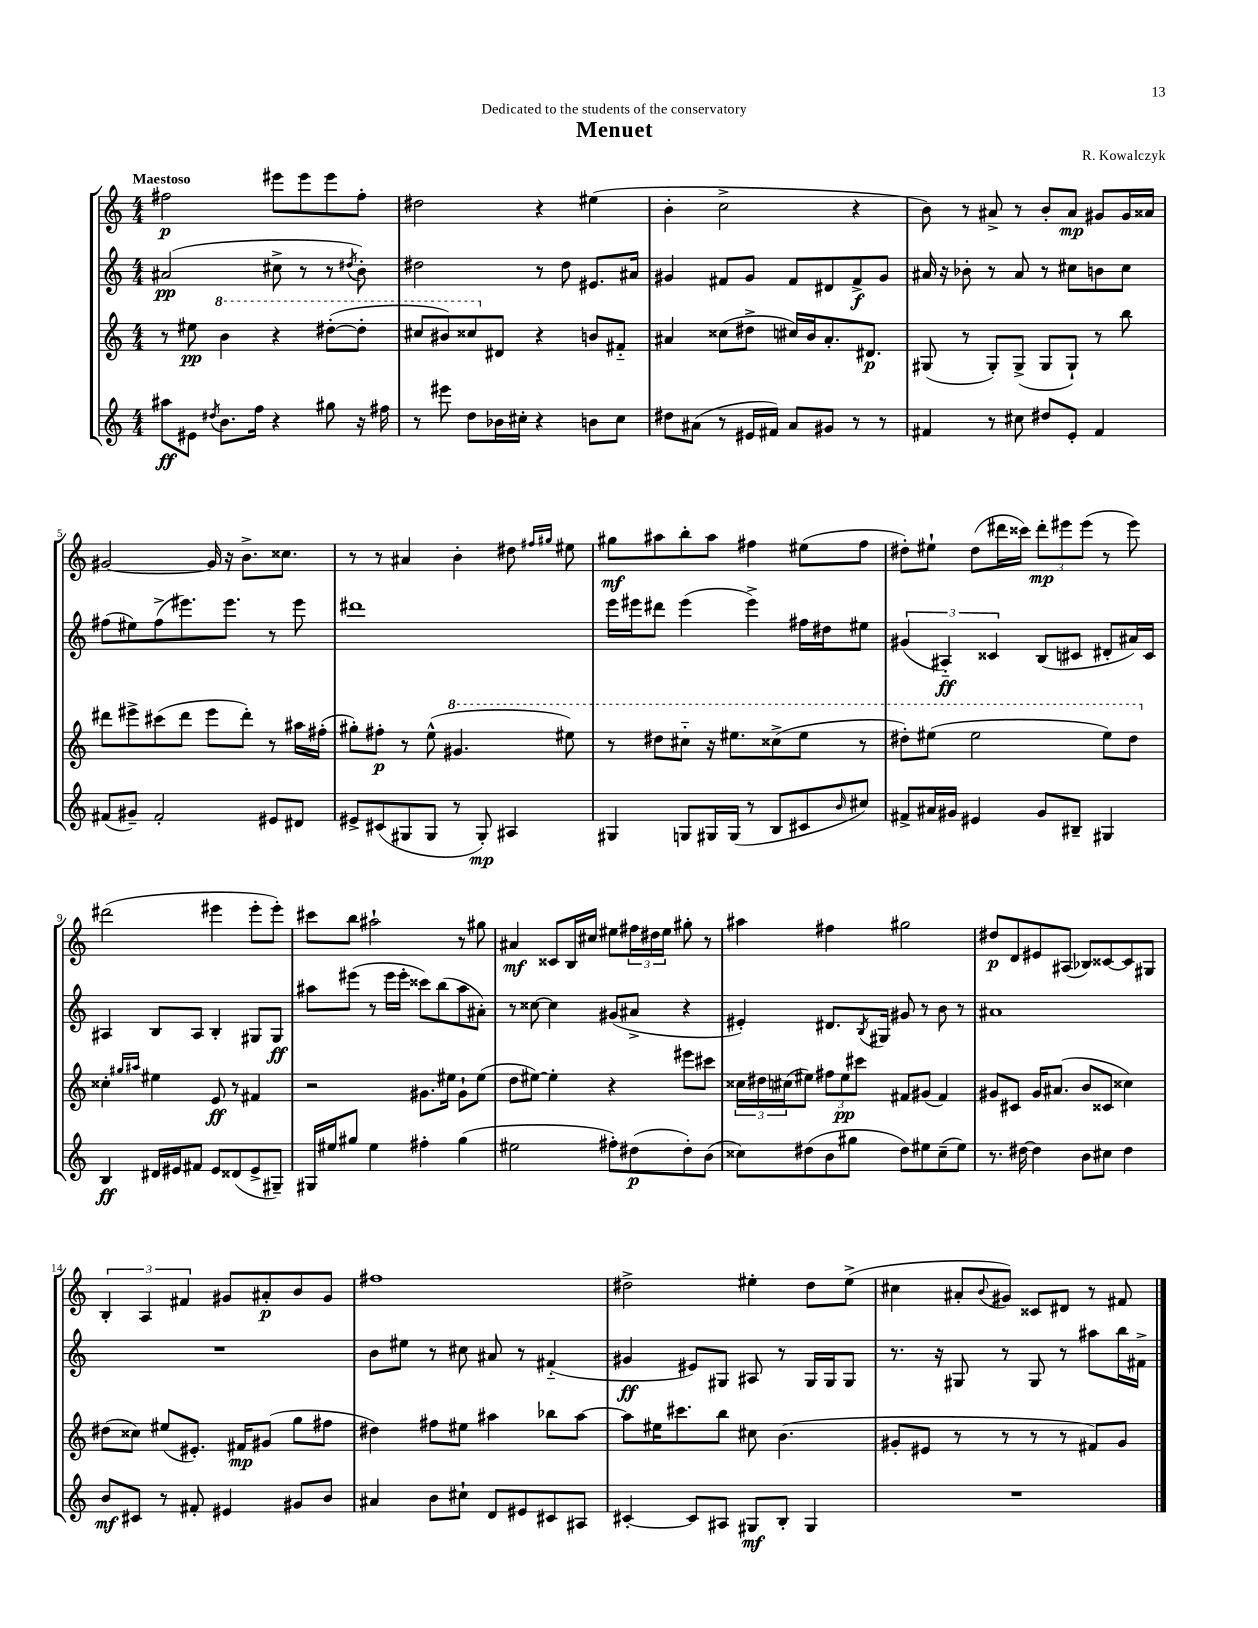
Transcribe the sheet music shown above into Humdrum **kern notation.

**kern	**kern	**kern	**kern
*staff4	*staff3	*staff2	*staff1
*clefG2	*clefG2	*clefG2	*clefG2
*k[]	*k[]	*k[]	*k[]
*M4/4	*M4/4	*M4/4	*M4/4
8aa#	8r	(2a#	2ff#
8e#	8ee#	.	.
8qdd#	.	.	.
8.b	4bb	.	.
16ff	.	.	.
4r	4r	8cc#^	8eee#
.	.	8r	8eee#
8gg#	([8ddd#'	8r	8eee#
.	.	8qdd#	.
16r	8ddd#']	8b')	8ff#'
16ff#	.	.	.
=	=	=	=
8r	8ccc#	2dd#	2dd#
8eee#	8bb#)	.	.
8dd	8ccc##	.	.
16b-	8d#	.	.
16cc#'	.	.	.
4r	4r	8r	4r
.	.	8dd#	.
8b	8b	8.e#	(4ee#
8cc#	8f#'~	.	.
.	.	16a#	.
=	=	=	=
8dd#	4a#	4g#	4b'
(8a#	.	.	.
8r	(8cc##	8f#	2cc^
16e#	8dd#^	8g#	.
16f#)	.	.	.
8a#	16cc#)	8f#	.
.	16b	.	.
8g#	8.a#'	8d#	.
8r	.	8f#^	4r
.	8.d#	.	.
8r	.	8g#	.
=	=	=	=
4f#	(8G#	16a#	8b)
.	.	16r	.
.	8r	8b-'	8r
8r	8G#')	8r	8a#^
8cc#	(8G#^	8a#	8r
8dd#	8G#	8r	8b'
8e'	8G#`)	8cc#	8a#
4f#	8r	8b	8g#
.	8bb	8cc#	16g#
.	.	.	16a##
=	=	=	=
(8f#	8ddd#	(8ff#	[2g#
8g#~)	8eee#^	8ee#)	.
2f#'	(8ccc#	(8ff#^	.
.	8ddd#	8.eee#)	.
.	8eee#	.	16g#]
.	.	8.eee#	16r
.	8ddd#')	.	8.b^
8e#	8r	8r	.
.	.	.	8.cc##
8d#	16aa#	8eee#	.
.	(16ff#'	.	.
=	=	=	=
8e#^	8gg#')	1ddd#	8r
(8c#	8ff#'	.	8r
8G#	8r	.	4a#
8G#	(8ee^^	.	.
8r	4.gg#	.	4b'
8G#')	.	.	.
4A#	.	.	8dd#
.	.	.	16qqff#
.	.	.	16qqgg#
.	8eee#)	.	8ee#
=	=	=	=
4G#	8r	16eee	8gg#
.	.	16eee#	.
.	8ddd#	8ddd#	8aa#
8G	8ccc#'~	(4eee#	8bb'
16G#	16r	.	8aa#
(16G#	8.eee#	.	.
8r	.	4eee#^)	4ff#
8B	(8ccc##^	.	.
8c#	8eee#	16ff#	(8ee#
.	.	16dd#	.
16qqb	.	.	.
8cc#)	8r	8ee#	8ff#
=	=	=	=
8f#^	8ddd#')	(6g#	8dd#')
16a#	(8eee#	.	8ee#`
.	.	6A#'~)	.
16g#	.	.	.
4e#	2eee#	.	(8dd#
.	.	6c##	.
.	.	.	16ddd#
.	.	.	16ccc##)
8g#	.	(8B	12ddd#'
.	.	.	12eee#
8B#~	.	8c#	.
.	.	.	(12eee#
4G#	8eee#)	8d#'	8r
.	8ddd#	16a#)	8eee#)
.	.	16c#	.
=	=	=	=
4B	4cc##'	4A#	(2ddd#
.	16qqgg#	.	.
.	16qqaa#	.	.
16d#	4ee#	8B	.
16e#	.	.	.
8f#	.	8A#	.
8e#	8e	4B'	4eee#
(8d##	8r	.	.
8e#^	4f#	8G#	8eee#'
8G#~)	.	8G#	8eee#')
=	=	=	=
16G#	2r	8aa#	8ccc#
16ee#	.	.	.
8gg#	.	(8eee#	8bb
4ee#	.	8r	2aa#`
.	.	16eee#	.
.	.	16eee#'	.
4ff#'	8.g#	8ccc##)	.
.	.	(8bb	.
.	16ee#	.	.
(4gg#	8g#`	8aa#	8r
.	(8ee#	8a#')	8gg#
=	=	=	=
2ee#	8dd	8r	4a#
.	[8ee#)	[8cc##	.
.	4ee#']	4cc##]	8c##
.	.	.	16B
.	.	.	16cc#
8ff#')	4r	(8g#	8ee#
(8dd#	.	8a#^	24ff#
.	.	.	24dd#
.	.	.	24ee#
8dd#')	8eee#	4r	8gg#'
(8b	8ccc#	.	8r
=	=	=	=
8cc##)	24cc##	4e#')	4aa#
.	24dd#	.	.
.	(24cc#	.	.
(8dd#	8ee#)	.	.
8b	12ff#	8.d#	4ff#
.	12ee#	.	.
8gg#	.	.	.
.	12ccc#	.	.
.	.	8qB	.
.	.	16G#	.
8dd#)	8f#	8g#	2gg#
8ee#	(8g#	8r	.
(8cc##~	4f#)	8b	.
8ee#)	.	8r	.
=	=	=	=
8.r	8g#	1a#	8dd#
.	8c#	.	8d
[16dd#	.	.	.
4dd#]	16g#	.	8e#
.	(8.a#	.	.
.	.	.	(8A#
8b	8b	.	8B-)
8cc#	8c##	.	[8c##
4dd#	4cc##)	.	8c##]
.	.	.	8G#
=	=	=	=
8b	(8dd#	1r	6B'
8c#	8cc##)	.	.
.	.	.	6A
8r	(8ee#	.	.
.	.	.	6f#
8f#'	8.e#')	.	.
4e#	.	.	8g#
.	16f#	.	.
.	(8g#	.	8a#'
8g#	8gg	.	8b
8b	8ff#	.	8g#
=	=	=	=
4a#	4dd#)	8b	1ff#
.	.	8ee#	.
8b	8ff#	8r	.
8cc#`	8ee#	8cc#	.
8d	4aa#	8a#	.
8e#	.	8r	.
8c#	8bb-	(4f#'~	.
8A#	[8aa#	.	.
=	=	=	=
[4c#'	8aa#]	4g#	2dd#^
.	16ee#	.	.
.	8.ccc#	.	.
8c#]	.	8e#)	.
8A#	8bb	8G#	.
8G#	8cc#	8A#	4ee#'
8B'	(4.b	8r	.
4G#	.	16G#	8dd#
.	.	16G#	.
.	.	8G#	(8ee#^
=	=	=	=
1r	8g#'	8.r	4cc#
.	8e#	.	.
.	.	16r	.
.	8r	8G#	8a#'
.	.	.	8qqb
.	8r	8r	8g#)
.	8r	8G#	8c##
.	8r	8r	8d#
.	8f#)	8aa#	8r
.	8g#	16bb	8f#
.	.	16f#^	.
==	==	==	==
*-	*-	*-	*-
